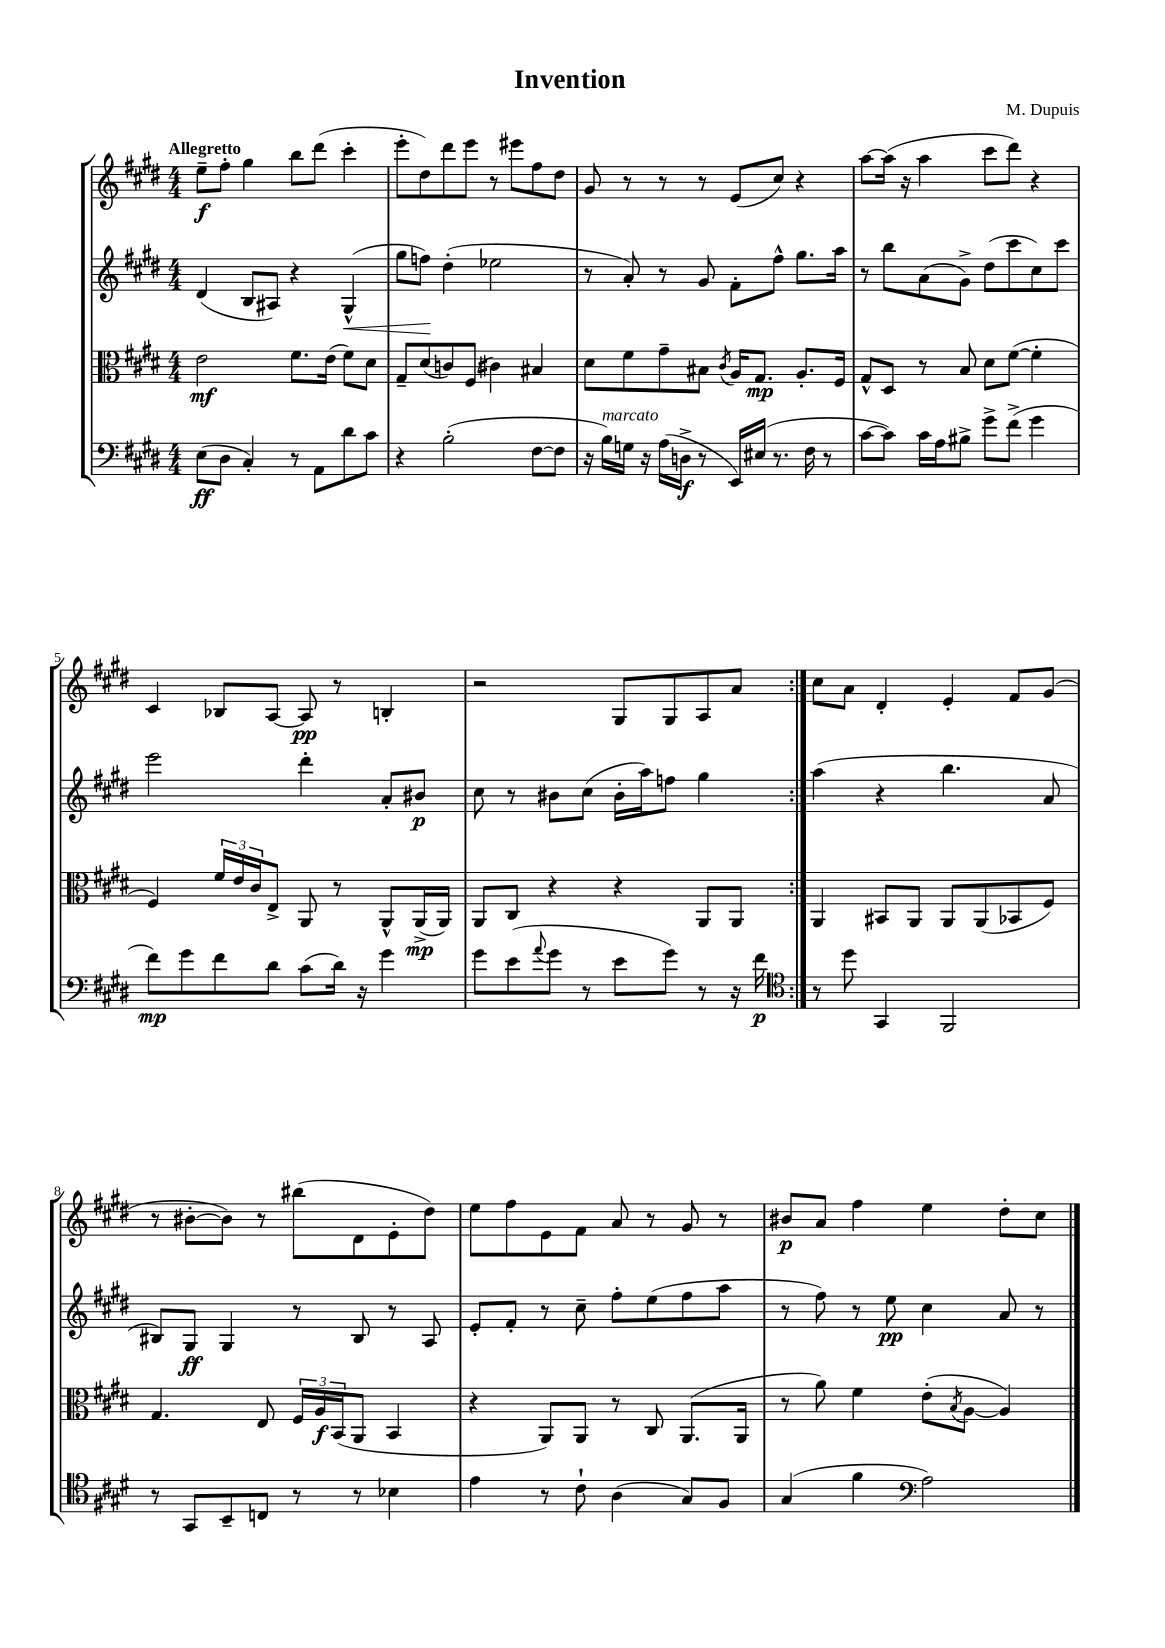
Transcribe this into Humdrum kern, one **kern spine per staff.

**kern	**kern	**kern	**kern
*staff4	*staff3	*staff2	*staff1
*clefF4	*clefC3	*clefG2	*clefG2
*k[f#c#g#d#]	*k[f#c#g#d#]	*k[f#c#g#d#]	*k[f#c#g#d#]
*M4/4	*M4/4	*M4/4	*M4/4
(8E	2e	(4d#	8ee~
8D#	.	.	8ff#'
4C#')	.	8B	4gg#
.	.	8A#)	.
8r	8.f#	4r	8bb
8AA	.	.	(8ddd#
.	(16e	.	.
8d#	8f#)	(4G#^^	4ccc#'
8c#	8d#	.	.
=	=	=	=
4r	8G#~	8gg#	8eee'
.	(8d#	8ff)	8dd#)
(2B'	8c)	(4dd#'	8ddd#
.	(8F#	.	8eee
.	4c#)	2ee-	8r
.	.	.	8eee#
[8F#	4B#	.	8ff#
8F#]	.	.	8dd#
=	=	=	=
16r	8d#	8r	8g#
16B)	.	.	.
16G	8f#	8a')	8r
16r	.	.	.
(16A	8g#~	8r	8r
16D^	.	.	.
8r	8B#	8g#	8r
.	8qc#	.	.
16EE)	16A	8f#'	(8e
(16E#	8.G#	.	.
8.r	.	8ff#^^	8cc#)
.	8.A'	8.gg#	4r
16F#	.	.	.
8r	.	.	.
.	16F#	16aa	.
=	=	=	=
[8c#	8G#^^	8r	[8aa
8c#])	8D#	8bb	(16aa]
.	.	.	16r
16c#	8r	(8a	4aa
16A	.	.	.
8B#^	8B	8g#^)	.
8g#^	8d#	(8dd#	8ccc#
(8f#^	([8f#	8ccc#	8ddd#)
4g#	4f#']	8cc#)	4r
.	.	8ccc#	.
=	=	=	=
8f#)	4F#)	2eee	4c#
8g#	.	.	.
8f#	24f#	.	8B-
.	24e	.	.
.	24c#	.	.
8d#	8E^	.	[8A
(8c#	8AA	4ddd#'	8A]
16d#)	8r	.	8r
16r	.	.	.
4g#	8AA^^	8a'	4B'
.	(16AA^	8b#	.
.	16AA)	.	.
=	=	=	=
8g#	8AA	8cc#	2r
(8e	8C#	8r	.
8qqa	.	.	.
8g#	4r	8b#	.
8r	.	(8cc#	.
8e	4r	16b#'	8G#
.	.	16aa)	.
8g#)	.	8ff	8G#
8r	8AA	4gg#	8A
16r	8AA	.	8a
16f#	.	.	.
=:|!	=:|!	=:|!	=:|!
*clefC4	*	*	*
8r	4AA	(4aa	8cc#
8dd#	.	.	8a
4GG#	8BB#	4r	4d#'
.	8AA	.	.
2FF#	8AA	4.bb	4e'
.	(8AA	.	.
.	8BB-	.	8f#
.	8F#)	8a	(8g#
=	=	=	=
8r	4.G#	8B#)	8r
8GG#	.	8G#	[8b#'
8BB~	.	4G#	8b#])
8C	8E	.	8r
8r	24F#	8r	(8bb#
.	24A	.	.
.	(24BB	.	.
8r	8AA	8B#	8d#
4B-	4BB	8r	8e'
.	.	8A	8dd#)
=	=	=	=
4e	4r	8e'	8ee
.	.	8f#'	8ff#
8r	8AA)	8r	8e
8c#`	8AA	8cc#~	8f#
(4A	8r	8ff#'	8a
.	8C#	(8ee	8r
8G#)	(8.AA	8ff#	8g#
8F#	.	8aa	8r
.	16AA	.	.
=	=	=	=
(4G#	8r	8r	8b#
.	8a)	8ff#)	8a
4f#	4f#	8r	4ff#
.	.	8ee	.
*clefF4	*	*	*
2A)	(8e'	4cc#	4ee
.	8qB	.	.
.	[8A	.	.
.	4A])	8a	8dd#'
.	.	8r	8cc#
==	==	==	==
*-	*-	*-	*-
